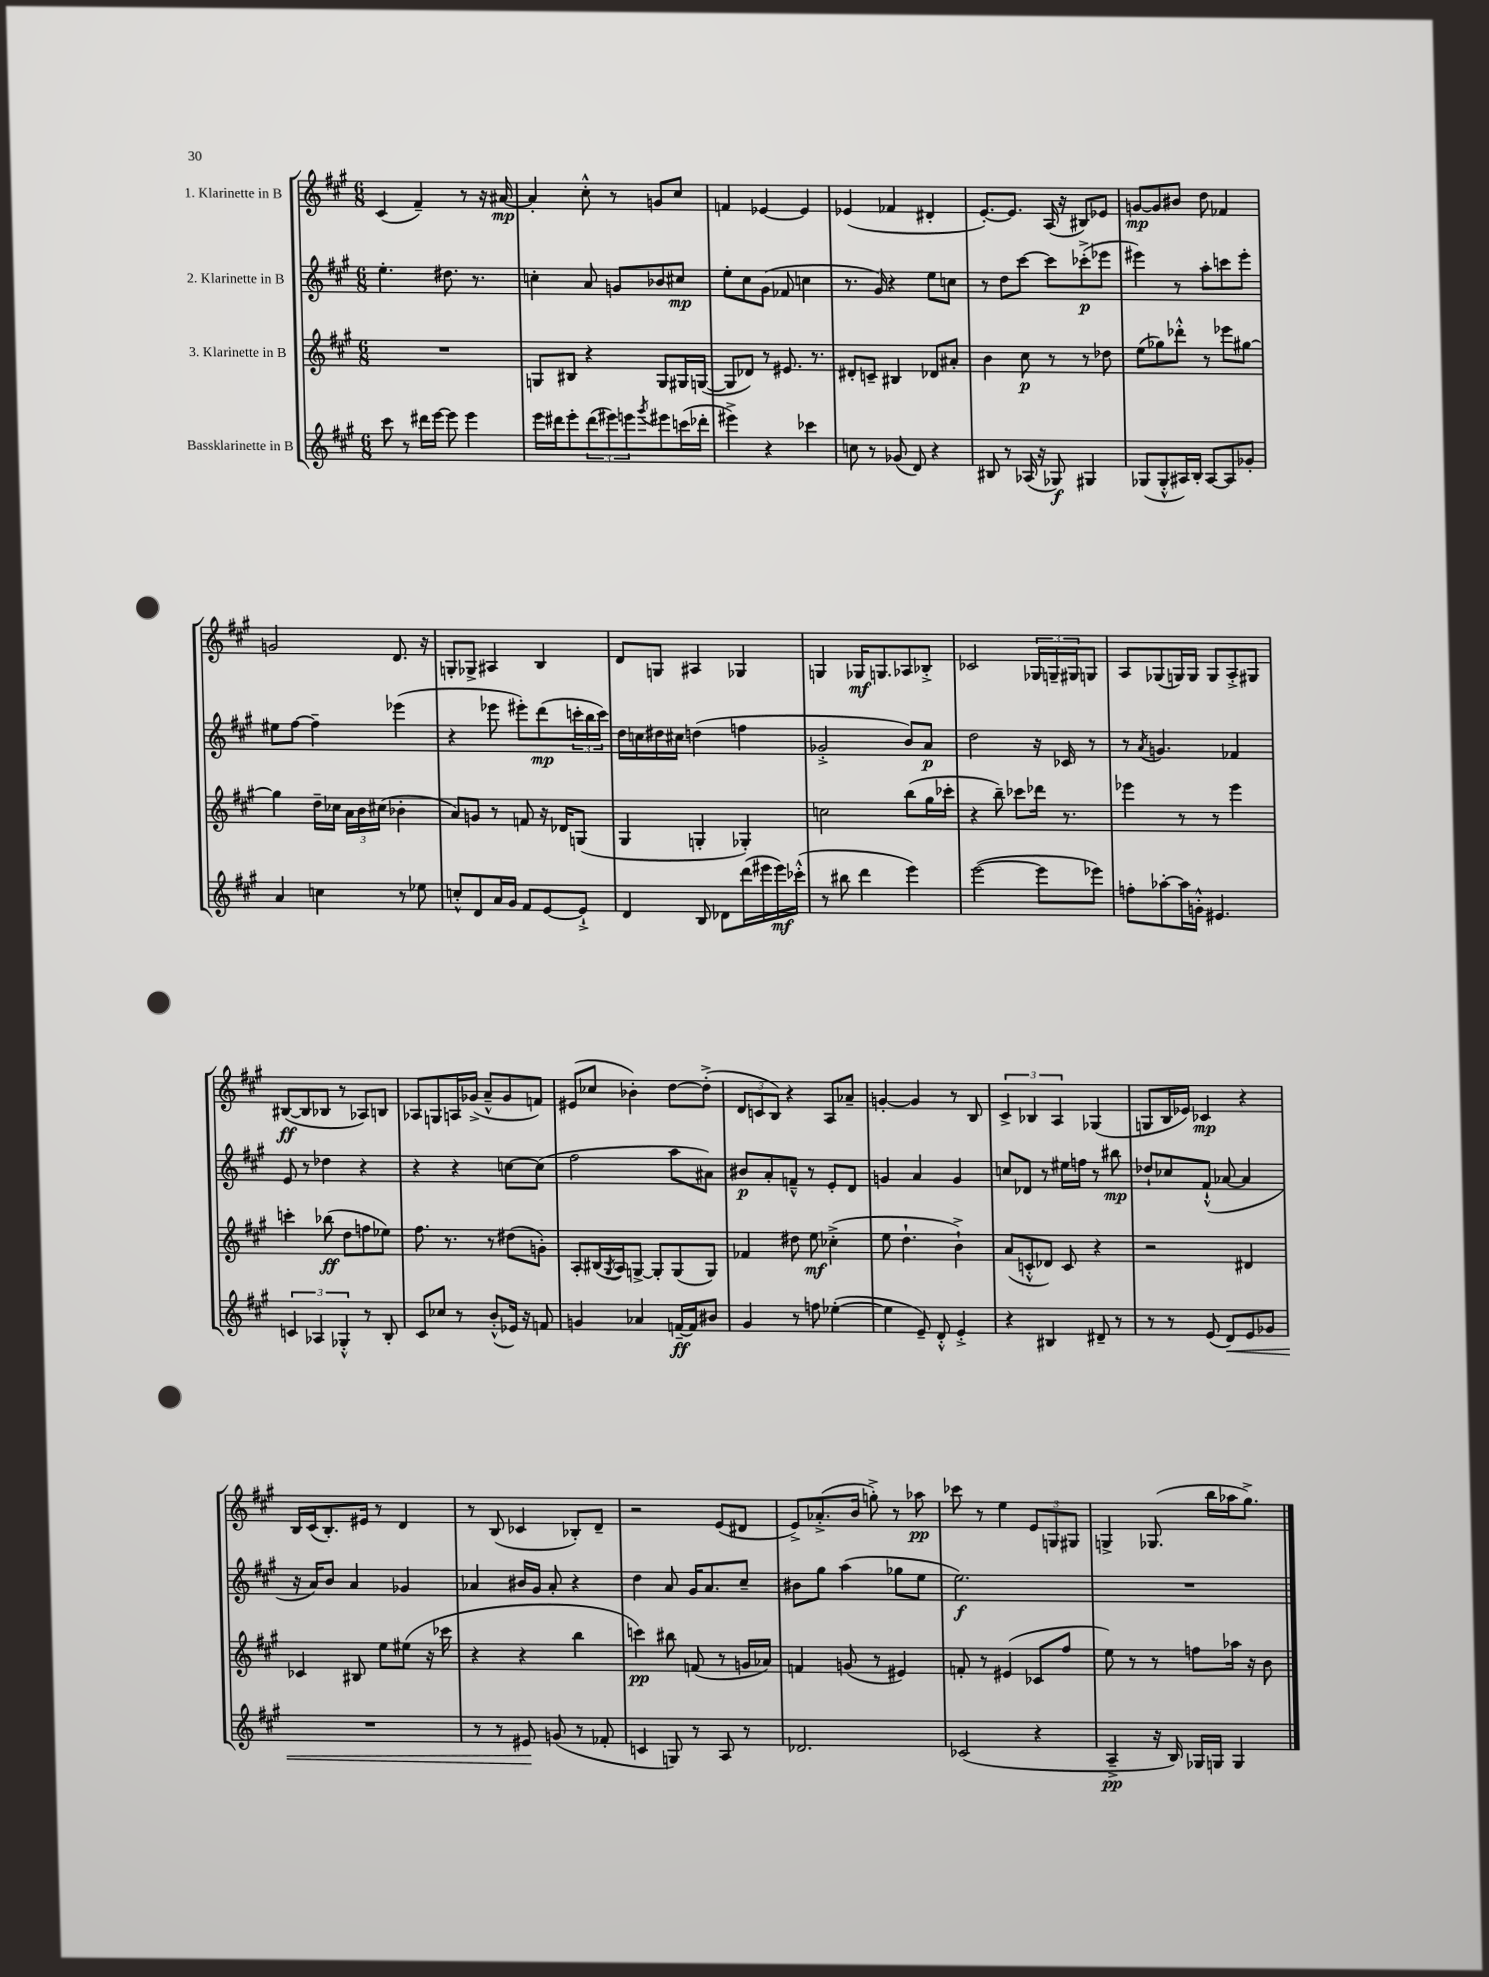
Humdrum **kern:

**kern	**kern	**kern	**kern
*staff4	*staff3	*staff2	*staff1
*clefG2	*clefG2	*clefG2	*clefG2
*k[f#c#g#]	*k[f#c#g#]	*k[f#c#g#]	*k[f#c#g#]
*M6/8	*M6/8	*M6/8	*M6/8
8ccc#\	2.r	4.ee'\	(4c#/
8r	.	.	.
16ddd#\LL	.	.	4f#~/)
[16eee\JJ	.	.	.
8eee\]	.	8.dd#\	.
4eee\	.	.	8r
.	.	8.r	.
.	.	.	16r
.	.	.	[16a#/
=	=	=	=
16eee\LL	8G/L	4cc'\	4a#'/]
16ddd#\J	.	.	.
8eee'\	8B#/J	.	.
(12ddd#\	4r	8a/	8cc#'^^\
12eee#\)	.	.	.
.	.	8g/L	8r
12eee\	.	.	.
8qggg#/	.	.	.
8eee#\	8G/L	8b-/	8g/L
(16ccc\L	16G#/L	8cc#/J	8cc#/J
16ddd-'\JJ	([16G/JJ	.	.
=	=	=	=
4eee#^\)	8G/]L	8ee'\L	4f/
.	8d-/J)	8cc#\	.
4r	8r	(8g#\J	[4e-/
.	8.e#/	8f-/	.
4ccc-\	.	4cc\	4e-/]
.	8.r	.	.
=	=	=	=
8cc\	8d#'/L	8.r	(4e-/
8r	8c~/J	.	.
.	.	16g#/)	.
(8g-/	4B#/	4r	4f-/
8d/)	.	.	.
4r	8d-/L	8ee\L	4d#'/
.	8a#'/J	8cc\J	.
=	=	=	=
8B#/	4b\	8r	[8.e'/L)
8r	.	8dd\L	.
.	.	.	8.e/]J
(16A-/	8cc#\	[8ccc#\J	.
16r	.	.	.
8G-/)	8r	8ccc#\]L	(16A/
.	.	.	16r
4G#/	8r	(8ccc-'^\	8B#/L)
.	8dd-\	8eee-\J	8e-/J
=	=	=	=
(8G-/L	(8ee\L	4eee#\)	[8g/L
8G-'^^/	8gg-\)	.	8g/]
16A#/L)	8ddd-'^^\J	8r	8b#/J
16B'/JJ	.	.	.
[8A#/L	8r	8aa'\L	8dd\
8A#/]	8eee-\L	8ccc\	4f-/
8g-'/J	[8gg#\J	8eee#'\J	.
=	=	=	=
4a/	4gg#\]	8ee#\L	2g/
.	.	[8ff#\J	.
4cc\	16dd~\LL	4ff#~\]	.
.	16cc-\JJ	.	.
.	24a\LL	.	.
.	24b\	.	.
.	(24cc#\JJ	.	.
8r	4b-'\	(4eee-\	8.d/
8ee-\	.	.	.
.	.	.	16r
=	=	=	=
8cc'^^/L	8a/L)	4r	8G'/L
8d/	8g/J	.	8G-^/J
16a/L	8r	8eee-\	4A#/
16g#/JJ	.	.	.
8f#/L	8f/	8eee#'\L)	.
[8e/	16r	(8ddd\	4B/
.	16d-/LK	.	.
8e`^/]J	(8G/J	24ccc'\L	.
.	.	24bb\	.
.	.	24ccc\JJ)	.
=	=	=	=
4d/	4G#/	16dd\LL	8d/L
.	.	16cc\	.
.	.	16dd#\	8G/J
.	.	16cc#\JJ	.
8B/	4G'/	(4dd\	4A#/
8d-\L	.	.	.
(16ddd\L	4G-'/)	4ff\	4G-/
16eee#\	.	.	.
16eee#\)	.	.	.
(16ccc-'^^\JJ	.	.	.
=	=	=	=
8r	2cc\	2g-'^/	4G/
8bb#\	.	.	.
4ddd\	.	.	16G-/LK
.	.	.	8.G/
4eee\)	(8bb\L	8b/L)	8A-/
.	16gg#\L	8a/J	8B-'^/J
.	16ccc-'\JJ	.	.
=	=	=	=
([2eee\	4r	2dd\	2c-/
.	8bb~\)	.	.
.	8ccc-\L	.	.
8eee\]L	16ddd-\Jk	16r	24G-/LL
.	.	.	24G~/
.	8.r	16c-/	.
.	.	.	24G#/J
8eee-\J)	.	8r	8G/J
=	=	=	=
8ff'\L	4eee-\	8r	8A/L
.	.	8qa/	.
[8aa-'\	.	4.g/	(8G-/
16aa-\]L	8r	.	16G/L)
16g'^^\JJ	.	.	16G/JJ
4.e#/	8r	.	8G/L
.	4eee-\	4f-/	8A'^/
.	.	.	8G#/J
=	=	=	=
6c/	4ccc'\	8e/	([8B#/L
.	.	8r	8B#/]
6A-/	.	.	.
.	(8bb-\	4dd-\	8B-/J
6G-'^^/	.	.	.
.	8dd\L	.	8r
8r	8ff\	4r	8A-/L)
8B'/	8ee-\J)	.	8B/J
=	=	=	=
8c#/L	8.ff#\	4r	8A-/L
8cc-/J	.	.	8G/
.	8.r	.	.
8r	.	4r	16A/L
.	.	.	(16g-^/JJ
(8b'^^/L	8r	.	8a~^^/L
16e-/Jk)	(8dd#\L	[8cc\L	8g-/
16r	.	.	.
8f/	8g'\J)	(8cc\]J	8f/J)
=	=	=	=
4g/	8A'/L	2ff#\	(8e#/L
.	(16B#/L	.	8cc-/J
.	8qG#/	.	.
.	16A/J)	.	.
4a-/	[8G^/J	.	4b-'\)
.	8G'/]L	.	.
[16f~/LL	(8G/	8aa\L	[8dd\L
16f/]J	.	.	.
8b#/J	8G/J)	8a#\J)	(8dd'^\]J
=	=	=	=
4g#/	4f-/	8b#/L	12d/L
.	.	.	12c/
.	.	8a'/	.
.	.	.	12B/J)
8r	8dd#\	8f~^^/J	4r
8ff\	8ee\	8r	.
([4ee-'\	(4cc-'^\	8e'/L	8A/L
.	.	8d/J	8a-~/J
=	=	=	=
4ee-\]	8ee\	4g/	[4g'/
.	4.dd`\	.	.
8e~/)	.	4a/	4g/]
8d'^^/	.	.	.
4e'^/	4b`^\)	4g/	8r
.	.	.	8B/
=	=	=	=
4r	(8a/L	8cc/L	6c#^/
.	8c'^^/	8d-/J	.
.	.	.	6B-/
4B#/	8d-/J)	8r	.
.	.	.	6A/
.	8c/	16ee#\LL	.
.	.	16ff\JJ	.
8d#~/	4r	8r	(4G-/
8r	.	8bb#\	.
=	=	=	=
8r	2r	8dd-`/L	8G/L
8r	.	8cc-/	16B/L
.	.	.	16e-/JJ)
(8e/	.	(8f#`^^/J	4c-/
8d/L)	.	[8a-/	.
8e/	4d#/	4a-/]	4r
8g-/J	.	.	.
=	=	=	=
2.r	4c-/	16r	16B/LL
.	.	16a/LK)	(16c#/J
.	.	8b/J	8.B'/)
.	8B#/	4a/	.
.	.	.	16e#/Jk
.	8ee\L	.	8r
.	(8ee#\J	4g-/	4d/
.	16r	.	.
.	16ccc-\	.	.
=	=	=	=
8r	4r	4a-/	8r
8r	.	.	(8B/
8e#/	4r	16b#/LL	4c-/
.	.	16g#/JJ	.
(8g/	.	8a-'/	.
8r	4bb\	4r	8B-'/L)
8f-'/	.	.	8d~/J
=	=	=	=
4c/	4ccc\)	4dd\	2r
8G/)	8bb#\	8a/	.
8r	(8f/	16g#/LK	.
.	.	8.a/	.
8A/	8r	.	(8e/L
8r	16g/LL	8cc#~/J	8d#/J
.	16a-/JJ)	.	.
=	=	=	=
2.d-/	4f/	8b#\L	8e^/L)
.	.	8gg#\J	(8.a-'^/
.	(8g/	(4aa\	.
.	.	.	16b/Jk
.	8r	.	8gg'^\)
.	4e#/)	8gg-\L	8r
.	.	8ee\J	8aa-\
=	=	=	=
(2c-/	8f'/	2.ee\)	8ccc-\
.	8r	.	8r
.	(4e#/	.	4ee\
4r	8c-/L	.	12e/L
.	.	.	12G/
.	8ff#/J	.	.
.	.	.	12G#/J
=	=	=	=
4A~^/	8ee\)	2.r	4G^/
.	8r	.	.
16r	8r	.	(8.G-/
16B/)	.	.	.
16G-/LL	8ff\L	.	.
16G/JJ	.	.	16bb\LL
4G/	16aa-\Jk	.	16aa-\J
.	16r	.	8.gg#^\J)
.	8b\	.	.
==	==	==	==
*-	*-	*-	*-
